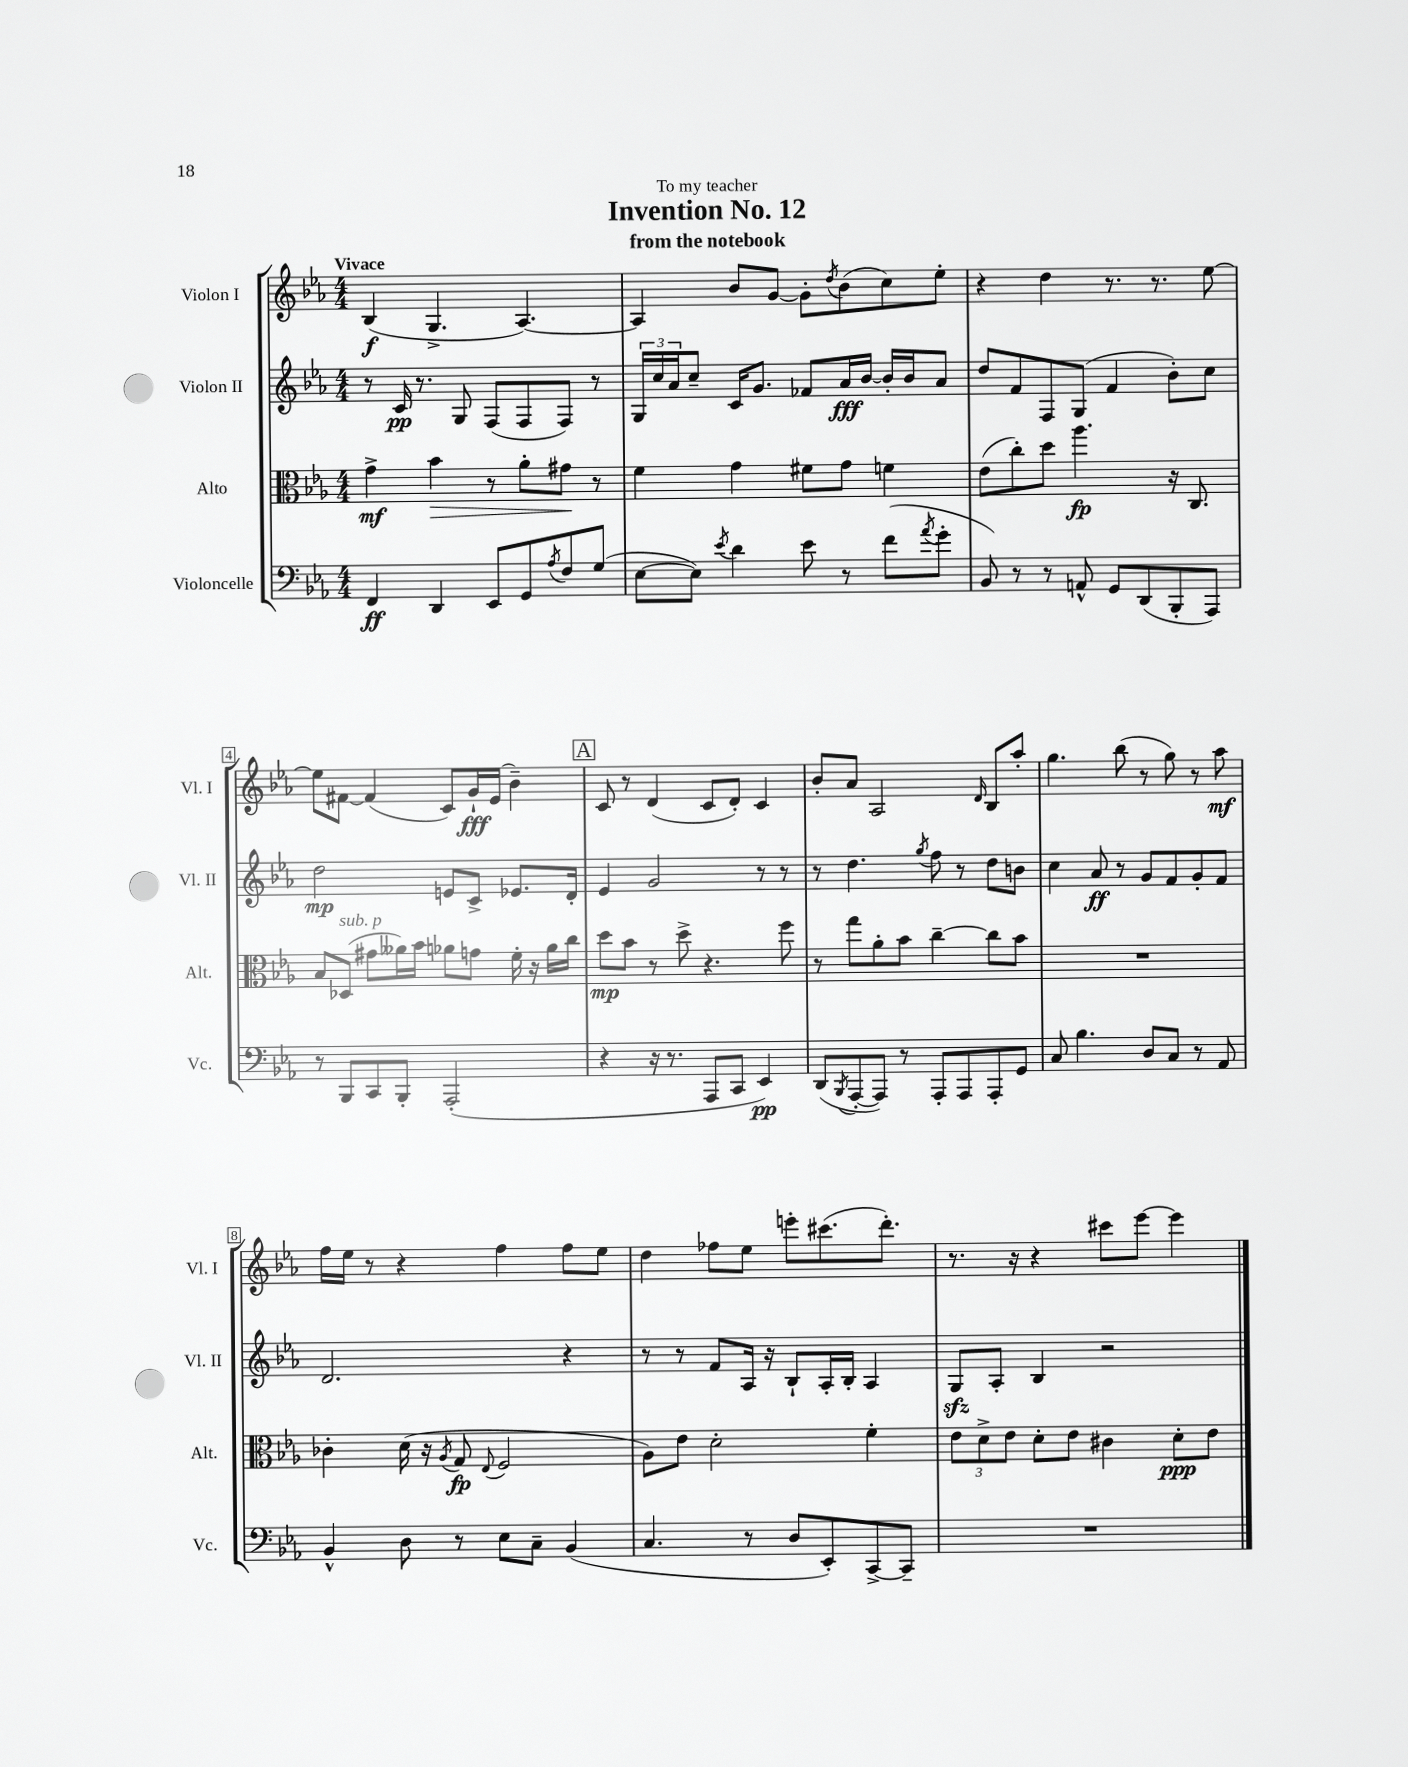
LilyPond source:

\header { title = "Invention No. 12" subtitle = "from the notebook" dedication = "To my teacher" }
<<
\new StaffGroup <<
\new Staff = "s0" \with { instrumentName = "Violon I" shortInstrumentName = "Vl. I" } {
    \clef treble \key ees \major \numericTimeSignature \time 4/4 \tempo "Vivace"
    bes4\f( g4.-> aes4.~) |
    aes4 bes'8 g'8~ g'8-. \acciaccatura { d''8 } bes'8( c''8) ees''8-. |
    r4 d''4 r8. r8. ees''8~ |
    ees''8 fis'8~ fis'4( c'8) g'16-!\fff ees'16( bes'4--) |
    \mark \markup { \box "A" } c'8 r8 d'4( c'8 d'8-.) c'4 |
    bes'8-. aes'8 aes2 \grace { d'16 } bes8 aes''8-. |
    g''4. bes''8( r8 g''8) r8 aes''8\mf |
    f''16 ees''16 r8 r4 f''4 f''8 ees''8 |
    d''4 fes''8 ees''8 e'''8-. cis'''8.( d'''8.-.) |
    r8. r16 r4 cis'''8 ees'''8~ ees'''4 \bar "|." |
}
\new Staff = "s1" \with { instrumentName = "Violon II" shortInstrumentName = "Vl. II" } {
    \clef treble \key ees \major \numericTimeSignature \time 4/4
    r8 c'16\pp r8. g8 f8( f8 f8) r8 |
    \tuplet 3/2 { g16 c''16 aes'16 } c''8-- c'16 g'8. fes'8 aes'16\fff bes'16~ bes'16-. bes'16 aes'8 |
    d''8 f'8 f8 g8( f'4 bes'8-.) c''8 |
    d''2\mp e'8 c'8-> ees'8. d'16-. |
    \mark \markup { \box "A" } ees'4 g'2 r8 r8 |
    r8 d''4. \acciaccatura { g''8 } f''8 r8 d''8 b'8 |
    c''4 aes'8\ff r8 g'8 f'8 g'8-. f'8 |
    d'2. r4 |
    r8 r8 f'8 aes16 r16 bes8-! aes16-. bes16-. aes4 |
    g8\sfz aes8-. bes4 r2 \bar "|." |
}
\new Staff = "s2" \with { instrumentName = "Alto" shortInstrumentName = "Alt." } {
    \clef alto \key ees \major \numericTimeSignature \time 4/4
    g'4->\mf bes'4\> r8 aes'8-. gis'8\! r8 |
    f'4 g'4 fis'8 g'8 f'4 |
    ees'8( c''8-.) d''8 aes''4.\fp r16 c8. |
    bes8 des8^\markup { \italic "sub. p" }( gis'8 aeses'16) bes'16 aes'8 g'8 f'16-. r16 aes'16 c''16 |
    \mark \markup { \box "A" } d''8\mp bes'8 r8 d''8-> r4. f''8 |
    r8 g''8 aes'8-. bes'8 c''4~-- c''8 bes'8 |
    R1 |
    ces'4-. d'16( r16 \acciaccatura { aes8 } g8\fp \appoggiatura { ees8 } f2 |
    aes8) ees'8 d'2-. f'4-. |
    \tuplet 3/2 { ees'8 d'8-> ees'8 } d'8-. ees'8 cis'4 d'8-.\ppp ees'8 \bar "|." |
}
\new Staff = "s3" \with { instrumentName = "Violoncelle" shortInstrumentName = "Vc." } {
    \clef bass \key ees \major \numericTimeSignature \time 4/4
    f,4\ff d,4 ees,8 g,8 \acciaccatura { aes8 } f8 g8( |
    ees8~ ees8) \acciaccatura { ees'8 } d'4 ees'8 r8 f'8( \acciaccatura { aes'8 } g'8-. |
    bes,8) r8 r8 a,8-^ g,8 d,8( bes,,8-. aes,,8) |
    r8 bes,,8 c,8 bes,,8-. aes,,2-.( |
    \mark \markup { \box "A" } r4 r16 r8. aes,,8 c,8 ees,4\pp) |
    d,8( \acciaccatura { bes,,8 } aes,,8~-. aes,,8) r8 aes,,8-. aes,,8 aes,,8-. g,8 |
    c8 bes4. d8 c8 r8 aes,8 |
    bes,4-^ d8 r8 ees8 c8-- bes,4( |
    c4. r8 d8 ees,8-.) c,8~-> c,8-- |
    R1 \bar "|." |
}
>>
>>
\layout { \context { \Score \override BarNumber.stencil = #(make-stencil-boxer 0.1 0.3 ly:text-interface::print) } }
